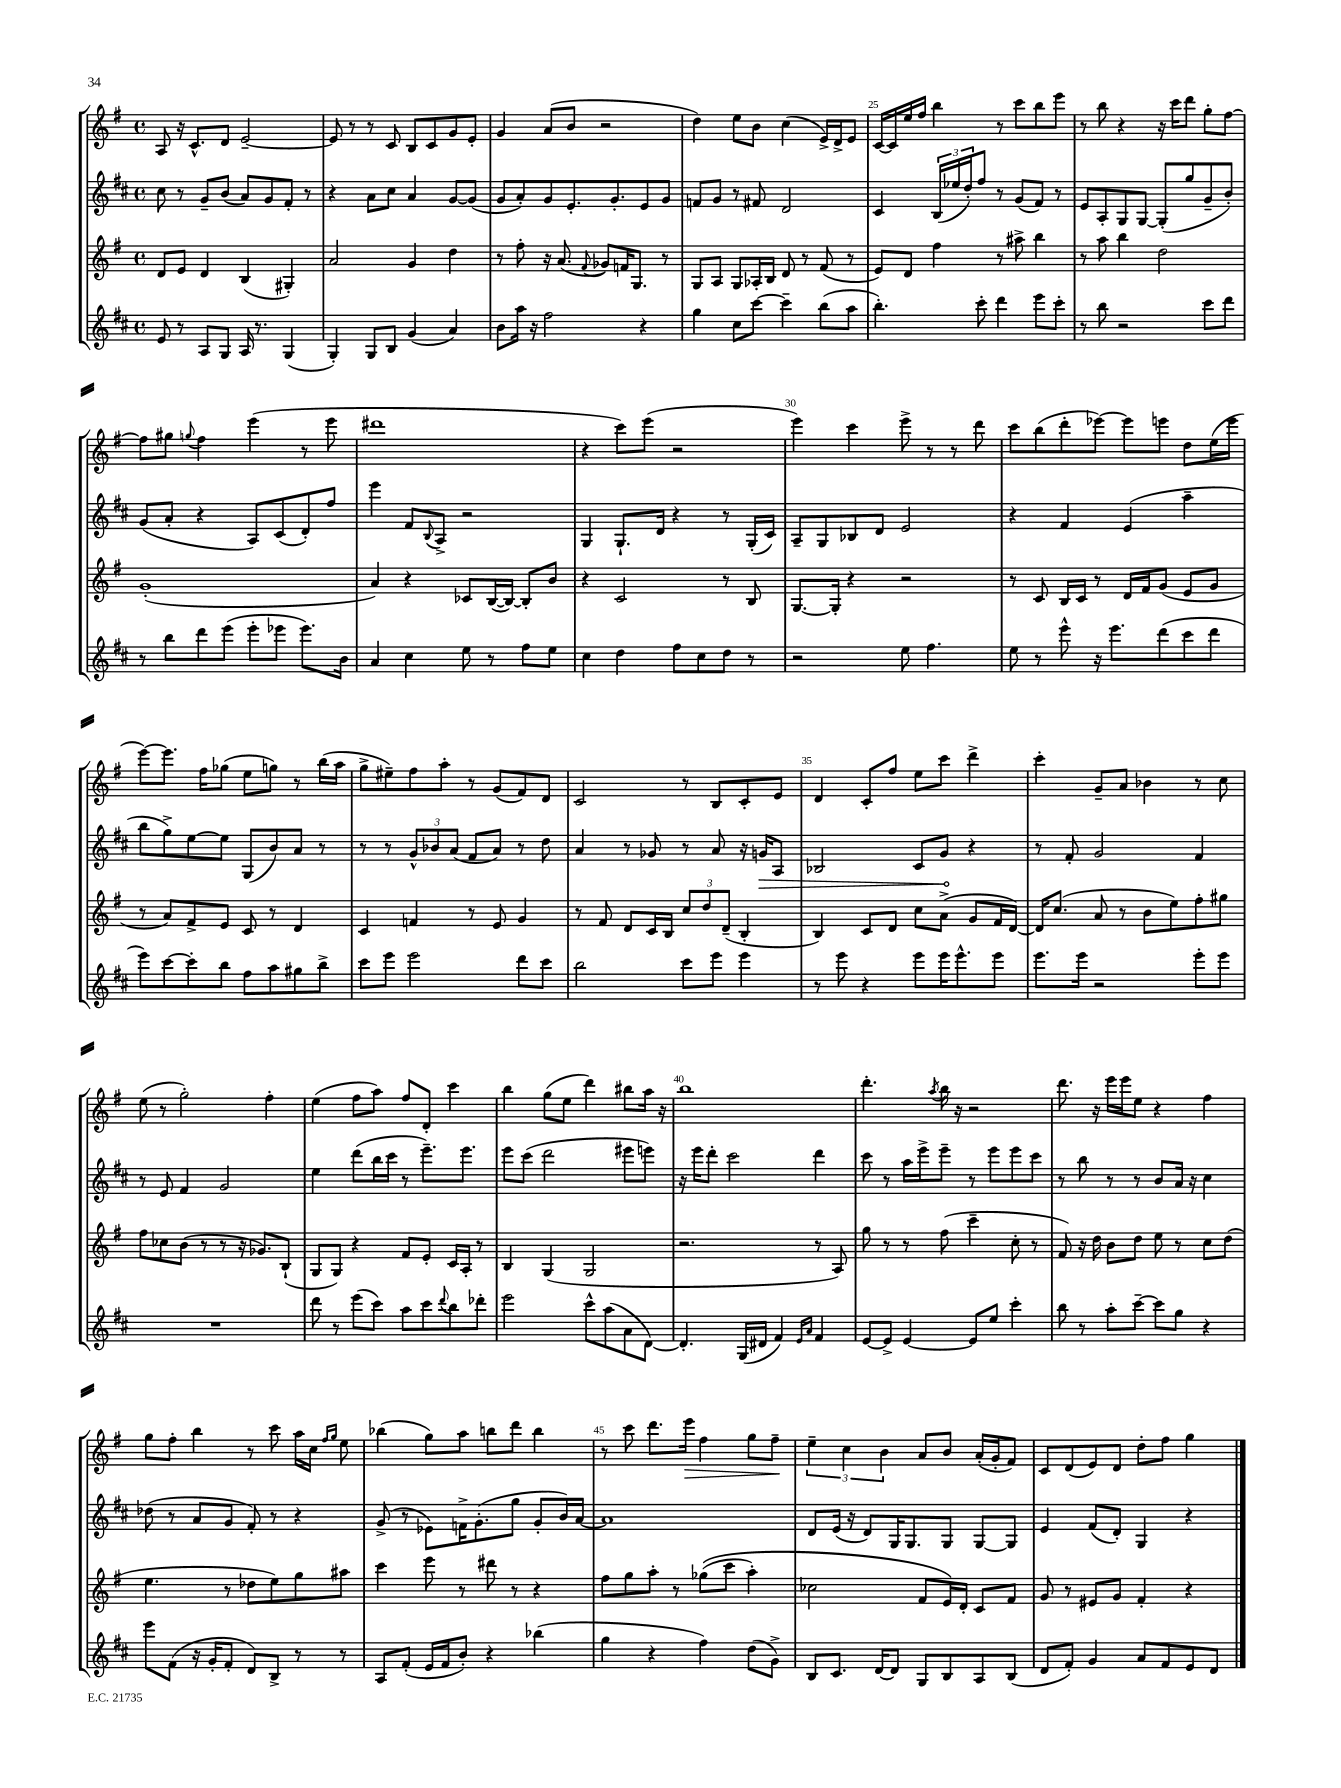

**kern	**kern	**kern	**dynam	**kern	**dynam
*part4	*part3	*part2	*part2	*part1	*part1
*staff4	*staff3	*staff2	*staff2	*staff1	*staff1
*clefG2	*clefG2	*clefG2	*	*clefG2	*
*k[f#c#]	*k[f#]	*k[f#c#]	*	*k[f#]	*
*M4/4	*M4/4	*M4/4	*	*M4/4	*
*met(c)	*met(c)	*met(c)	*	*met(c)	*
=21	=21	=21	=21	=21	=21
8e/	8d/L	8cc#\	.	8A/	.
8r	8e/J	8r	.	16r	.
.	.	.	.	8.c^^/L	.
8A/L	4d/	8g~/L	.	.	.
8G/J	.	(8b/J	.	8d/J	.
16A/	(4B/	8a/L)	.	[2e~/	.
8.r	.	.	.	.	.
.	.	8g/	.	.	.
(4G/	4G#X'/)	8f#'/J	.	.	.
.	.	8r	.	.	.
=22	=22	=22	=22	=22	=22
4G'/)	2a/	4r	.	8e/]	.
.	.	.	.	8r	.
8G/L	.	8a\L	.	8r	.
8B/J	.	8cc#\J	.	8c/	.
(4g/	4g/	4a/	.	8B/L	.
.	.	.	.	8c/	.
4a/)	4dd\	[8g/L	.	8g/	.
.	.	(8g/J]	.	8e'/J	.
=23	=23	=23	=23	=23	=23
8b\L	8r	8g/L	.	4g/	.
16aa\Jk	8ff#'\	8a'/)	.	.	.
16r	.	.	.	.	.
2ff#\	16r	8g/	.	(8a/L	.
.	(8.a/	.	.	.	.
.	.	8.e'/	.	8b/J	.
.	8qqf#/	.	.	.	.
.	8g-X/L)	.	.	2r	.
.	.	8.g'/	.	.	.
.	16fn/K	.	.	.	.
.	8.G/J	.	.	.	.
4r	.	8e/	.	.	.
.	8r	8g/J	.	.	.
=24	=24	=24	=24	=24	=24
4gg\	8G/L	8fn/L	.	4dd\)	.
.	8A/J	8g/J	.	.	.
8cc#\L	8G/L	8r	.	8ee\L	.
[8ccc#\J	16A-X'/L	8f#X/	.	8b\J	.
.	16B/JJ	.	.	.	.
4ccc#~\]	8d/	2d/	.	(4cc\	.
.	8r	.	.	.	.
(8bb\L	(8f#/	.	.	16e^/LL)	.
.	.	.	.	16d^/J	.
8aa\J	8r	.	.	8e/J	.
=25	=25	=25	=25	=25	=25
4.bb'\)	8e/L)	4c#/	.	[16c/LL	.
.	.	.	.	16c/]	.
.	8d/J	.	.	16ee/	.
.	.	.	.	16ff#/JJ	.
.	4ff#\	(24B/LL	.	4bb\	.
.	.	24ee-X/	.	.	.
.	.	24dd'/J)	.	.	.
8ccc#'\	.	8ff#/J	.	.	.
4ddd\	8r	8r	.	8r	.
.	8aa#X^\	(8g/L	.	8ccc\L	.
8eee\L	4bb\	8f#/J)	.	8bb\	.
8ccc#'\J	.	8r	.	8eee\J	.
=26	=26	=26	=26	=26	=26
8r	8r	8e/L	.	8r	.
8bb\	8aa\	8A'/	.	8bb\	.
2r	4bb\	8G/	.	4r	.
.	.	[8G/J	.	.	.
.	2dd\	(8G'/L]	.	16r	.
.	.	.	.	16ccc\KL	.
.	.	8gg/	.	8ddd\J	.
8ccc#\L	.	8g~/	.	8gg'\L	.
8ddd\J	.	8b'/J)	.	[8ff#\J	.
!!LO:LB:g=z
=27	=27	=27	=27	=27	=27
8r	(1g'	(8g/L	.	8ff#\L]	.
8bb\L	.	8a'/J	.	8gg#X\J	.
.	.	.	.	8qqggn/	.
8ddd\	.	4r	.	4ff#\	.
(8eee\J	.	.	.	.	.
8eee'\L	.	8A/L)	.	(4eee\	.
8eee-X\J	.	(8c#/	.	.	.
8.eee-\L)	.	8d'/)	.	8r	.
.	.	8ff#/J	.	8eee\	.
16b\Jk	.	.	.	.	.
=28	=28	=28	=28	=28	=28
4a/	4a/)	4eee\	.	1ddd#X	.
4cc#\	4r	8f#/L	.	.	.
.	.	8qqB/	.	.	.
.	.	8A^/J	.	.	.
8ee\	8c-X/L	2r	.	.	.
8r	([16B/L	.	.	.	.
.	16B/JJ_)	.	.	.	.
8ff#\L	8B'/L]	.	.	.	.
8ee\J	8b/J	.	.	.	.
=29	=29	=29	=29	=29	=29
4cc#\	4r	4G/	.	4r	.
4dd\	2c/	8.G`/L	.	8ccc\L)	.
.	.	.	.	(8eee\J	.
.	.	16d/Jk	.	.	.
8ff#\L	.	4r	.	2r	.
8cc#\	.	.	.	.	.
8dd\J	8r	8r	.	.	.
8r	8B/	(16G'/LL	.	.	.
.	.	16c#/JJ)	.	.	.
=30	=30	=30	=30	=30	=30
2r	[8.G/L	8A~/L	.	4eee\)	.
.	.	8G/	.	.	.
.	16G'/Jk]	.	.	.	.
.	4r	8B-X/	.	4ccc\	.
.	.	8d/J	.	.	.
8ee\	2r	2e/	.	8eee^\	.
4.ff#\	.	.	.	8r	.
.	.	.	.	8r	.
.	.	.	.	8ddd\	.
=31	=31	=31	=31	=31	=31
8ee\	8r	4r	.	8ccc\L	.
8r	8c/	.	.	(8bb\	.
8eee^^\	16B/LL	4f#/	.	8ddd'\	.
.	16c/JJ	.	.	.	.
16r	8r	.	.	[8eee-X\J)	.
8.eee\L	.	.	.	.	.
.	16d/LL	(4e/	.	8eee-\L]	.
.	16f#/J	.	.	.	.
(8ddd\	(8g/J	.	.	8eeen\J	.
8ccc#\	8e/L	4aa~\	.	8dd\L	.
8ddd\J	8g/J	.	.	(16ee\L	.
.	.	.	.	16eee\JJ	.
!!LO:LB:g=z
=32	=32	=32	=32	=32	=32
8eee\L)	8r	8bb\L	.	[8eee\L)	.
[8ccc#\	8a/L)	8gg^\)	.	8.eee\J]	.
8ccc#'\]	8f#^/	[8ee\	.	.	.
.	.	.	.	16ff#\KL	.
8bb\J	8e/J	8ee\J]	.	(8gg-X\J	.
8ff#\L	8c/	(8G/L	.	8ee\L	.
8aa\	8r	8b/)	.	8ggn\J)	.
8gg#X\	4d/	8a/J	.	8r	.
8bb^\J	.	8r	.	(16bb\LL	.
.	.	.	.	16aa\JJ	.
=33	=33	=33	=33	=33	=33
8ccc#\L	4c/	8r	.	8gg^\L	.
8eee\J	.	8r	.	8ee#X~\)	.
2eee\	4fn/	12g^^/L	.	8ff#\	.
.	.	12b-X/	.	.	.
.	.	.	.	8aa'\J	.
.	.	(12a/J	.	.	.
.	8r	8f#/L	.	8r	.
.	8e/	8a/J)	.	(8g/L	.
8ddd\L	4g/	8r	.	8f#/)	.
8ccc#\J	.	8dd\	.	8d/J	.
=34	=34	=34	=34	=34	=34
2bb\	8r	4a/	.	2c/	.
.	8f#/	.	.	.	.
.	8d/L	8r	.	.	.
.	16c/L	8g-X/	.	.	.
.	16B/JJ	.	.	.	.
8ccc#\L	12cc/L	8r	.	8r	.
.	12dd/	.	.	.	.
8eee\J	.	8a/	.	8B/L	.
.	(12d~/J	.	.	.	.
4eee\	4B'/	16r	.	8c'/	.
!	!	!	!LO:HP:b	!	!
.	.	16gn/KL	>	.	.
.	.	8A/J	.	8e/J	.
=35	=35	=35	=35	=35	=35
8r	4B/)	2B-X/	.	4d/	.
8eee\	.	.	.	.	.
4r	8c/L	.	.	8c'/L	.
.	8d/J	.	.	8ff#/J	.
8eee\L	8cc\L	8c#/L	.	8ee\L	.
16eee\K	(8a^\J	8g/J	.	8ccc\J	.
8.eee^^\	.	.	.	.	.
.	8g/L	4r	]	4ddd^\	.
8eee\J	16f#/L	.	.	.	.
.	[16d/JJ)	.	.	.	.
=36	=36	=36	=36	=36	=36
8.eee\L	16d/KL]	8r	.	4ccc'\	.
.	(8.cc/J	.	.	.	.
.	.	8f#'/	.	.	.
16eee\Jk	.	.	.	.	.
2r	8a/	2g/	.	8g~/L	.
.	8r	.	.	8a/J	.
.	8b\L	.	.	4b-X\	.
.	8ee\)	.	.	.	.
8eee'\L	8ff#'\	4f#/	.	8r	.
8eee\J	8gg#X\J	.	.	8cc\	.
!!LO:LB:g=z
=37	=37	=37	=37	=37	=37
1r	8ff#\L	8r	.	(8ee\	.
.	8cc-X\	8e/	.	8r	.
.	(8b\J	4f#/	.	2gg'\)	.
.	8r	.	.	.	.
.	8r	2g/	.	.	.
.	16r	.	.	.	.
.	8.g-X/L)	.	.	.	.
.	.	.	.	4ff#'\	.
.	(8B`/J	.	.	.	.
=38	=38	=38	=38	=38	=38
8ddd\	8G/L	4ee\	.	(4ee\	.
8r	8G/J)	.	.	.	.
(8eee\L	4r	(8ddd\L	.	8ff#\L	.
8ccc#\J)	.	16bb\L	.	8aa\J)	.
.	.	16ccc#\JJ	.	.	.
8aa\L	8f#/L	8r	.	8ff#/L	.
8ccc#\	8e'/J	8.eee~\L)	.	8d'/J	.
8qqddd/	.	.	.	.	.
8bb\	16c/LL	.	.	4ccc\	.
.	16A'/JJ	8.eee\J	.	.	.
8ddd-X'\J	8r	.	.	.	.
=39	=39	=39	=39	=39	=39
2eee\	4B/	8eee\L	.	4bb\	.
.	.	(8ccc#\J	.	.	.
.	(4G/	2ddd\	.	(8gg\L	.
.	.	.	.	8ee\J	.
8ccc#^^\L	2G/	.	.	4ddd\)	.
(8aa\	.	.	.	.	.
8a\	.	8eee#X\L	.	8bb#X\L	.
[8d\J)	.	8eeen\J)	.	16aa\Jk	.
.	.	.	.	16r	.
=40	=40	=40	=40	=40	=40
4.d'/]	2.r	16r	.	1bb	.
.	.	16eee\KL	.	.	.
.	.	8ddd'\J	.	.	.
.	.	2ccc#\	.	.	.
(16G/LL	.	.	.	.	.
16d#X/JJ	.	.	.	.	.
4f#/)	.	.	.	.	.
16qqe/LL	.	.	.	.	.
16qqa/JJ	.	.	.	.	.
4f#/	8r	4ddd\	.	.	.
.	8A/)	.	.	.	.
=41	=41	=41	=41	=41	=41
[8e/L	8gg\	8ccc#\	.	4.ddd'\	.
8e^/J]	8r	8r	.	.	.
[4e/	8r	16aa\LL	.	.	.
.	.	16eee^\J	.	.	.
.	.	.	.	8qaa/	.
.	(8ff#\	8eee~\J	.	16bb\	.
.	.	.	.	16r	.
8e/L]	4ccc~\	8r	.	2r	.
8ee/J	.	8eee\L	.	.	.
4ccc#'\	8cc'\	8eee\	.	.	.
.	8r	8ccc#\J	.	.	.
=42	=42	=42	=42	=42	=42
8bb\	8f#/)	8r	.	8.ddd\	.
8r	16r	8bb\	.	.	.
.	16dd\	.	.	16r	.
8aa'\L	8b\L	8r	.	16eee\LL	.
.	.	.	.	16eee\J	.
[8ccc#~\J	8dd\J	8r	.	8ee\J	.
8ccc#\L]	8ee\	8b/L	.	4r	.
8gg\J	8r	16a/Jk	.	.	.
.	.	16r	.	.	.
4r	8cc\L	4cc#\	.	4ff#\	.
.	(8dd\J	.	.	.	.
!!LO:LB:g=z
=43	=43	=43	=43	=43	=43
8eee\L	4.ee\	(8dd-X\	.	8gg\L	.
(8f#\J	.	8r	.	8ff#'\J	.
16r	.	8a/L	.	4bb\	.
16g'/KL	.	.	.	.	.
8f#'/J	8r	8g/J	.	.	.
8d/L)	8dd-X\L	8f#'/)	.	8r	.
8B^/J	8ee\)	8r	.	8ccc\	.
8r	8gg\	4r	.	16aa\LL	.
.	.	.	.	16cc\JJ	.
.	.	.	.	16qqff#/LL	.
.	.	.	.	16qqgg/JJ	.
8r	8aa#X\J	.	.	8ee\	.
=44	=44	=44	=44	=44	=44
8A/L	4ccc\	(8g^/	.	(4bb-X\	.
(8f#'/J	.	8r	.	.	.
16e/LL	8eee\	8e-X\L)	.	8gg\L)	.
16f#/J	.	.	.	.	.
8b'/J)	8r	16fn^\K	.	8aa\J	.
.	.	(8.g'\	.	.	.
4r	8ddd#X\	.	.	8bbn\L	.
.	8r	8gg\J	.	8ddd\J	.
(4bb-X\	4r	8g'/L	.	4bb\	.
.	.	16b/L)	.	.	.
.	.	[16a/JJ	.	.	.
=45	=45	=45	=45	=45	=45
4gg\	8ff#\L	1a]	.	8r	.
.	8gg\	.	.	8ccc\	.
4r	8aa'\J	.	.	8.ddd\L	.
.	8r	.	.	.	.
!	!	!	!	!	!LO:HP:b
.	.	.	.	16eee\Jk	>
4ff#\)	((8gg-X\L	.	.	4ff#\	.
.	8ccc\J	.	.	.	.
(8dd\L	4aa'\)	.	.	8gg\L	.
8g^\J)	.	.	.	8ff#~\J	.
.	.	.	.	.	]
=46	=46	=46	=46	=46	=46
8B/L	2cc-X\	8d/L	.	6ee~\	.
8.c#/J	.	(16e/Jk	.	.	.
.	.	.	.	6cc\	.
.	.	16r	.	.	.
.	.	8d/L)	.	.	.
[16d/KL	.	.	.	.	.
.	.	.	.	6b\	.
8d/J]	.	16G/K	.	.	.
.	.	8.G/	.	.	.
8G/L	8f#/L	.	.	8a/L	.
8B/	16e/L)	8G/J	.	8b/J	.
.	16d'/JJ	.	.	.	.
8A/	8c/L	[8G/L	.	(16a'/LL	.
.	.	.	.	16g'/J	.
(8B/J	8f#/J	8G/J]	.	8f#/J)	.
=47	=47	=47	=47	=47	=47
8d/L	8g/	4e/	.	8c/L	.
8f#'/J)	8r	.	.	(8d/	.
4g/	8e#X/L	(8f#/L	.	8e/)	.
.	8g/J	8d'/J)	.	8d/J	.
8a/L	4f#'/	4G/	.	8dd'\L	.
8f#/	.	.	.	8ff#\J	.
8e/	4r	4r	.	4gg\	.
8d/J	.	.	.	.	.
==	==	==	==	==	==
*-	*-	*-	*-	*-	*-
